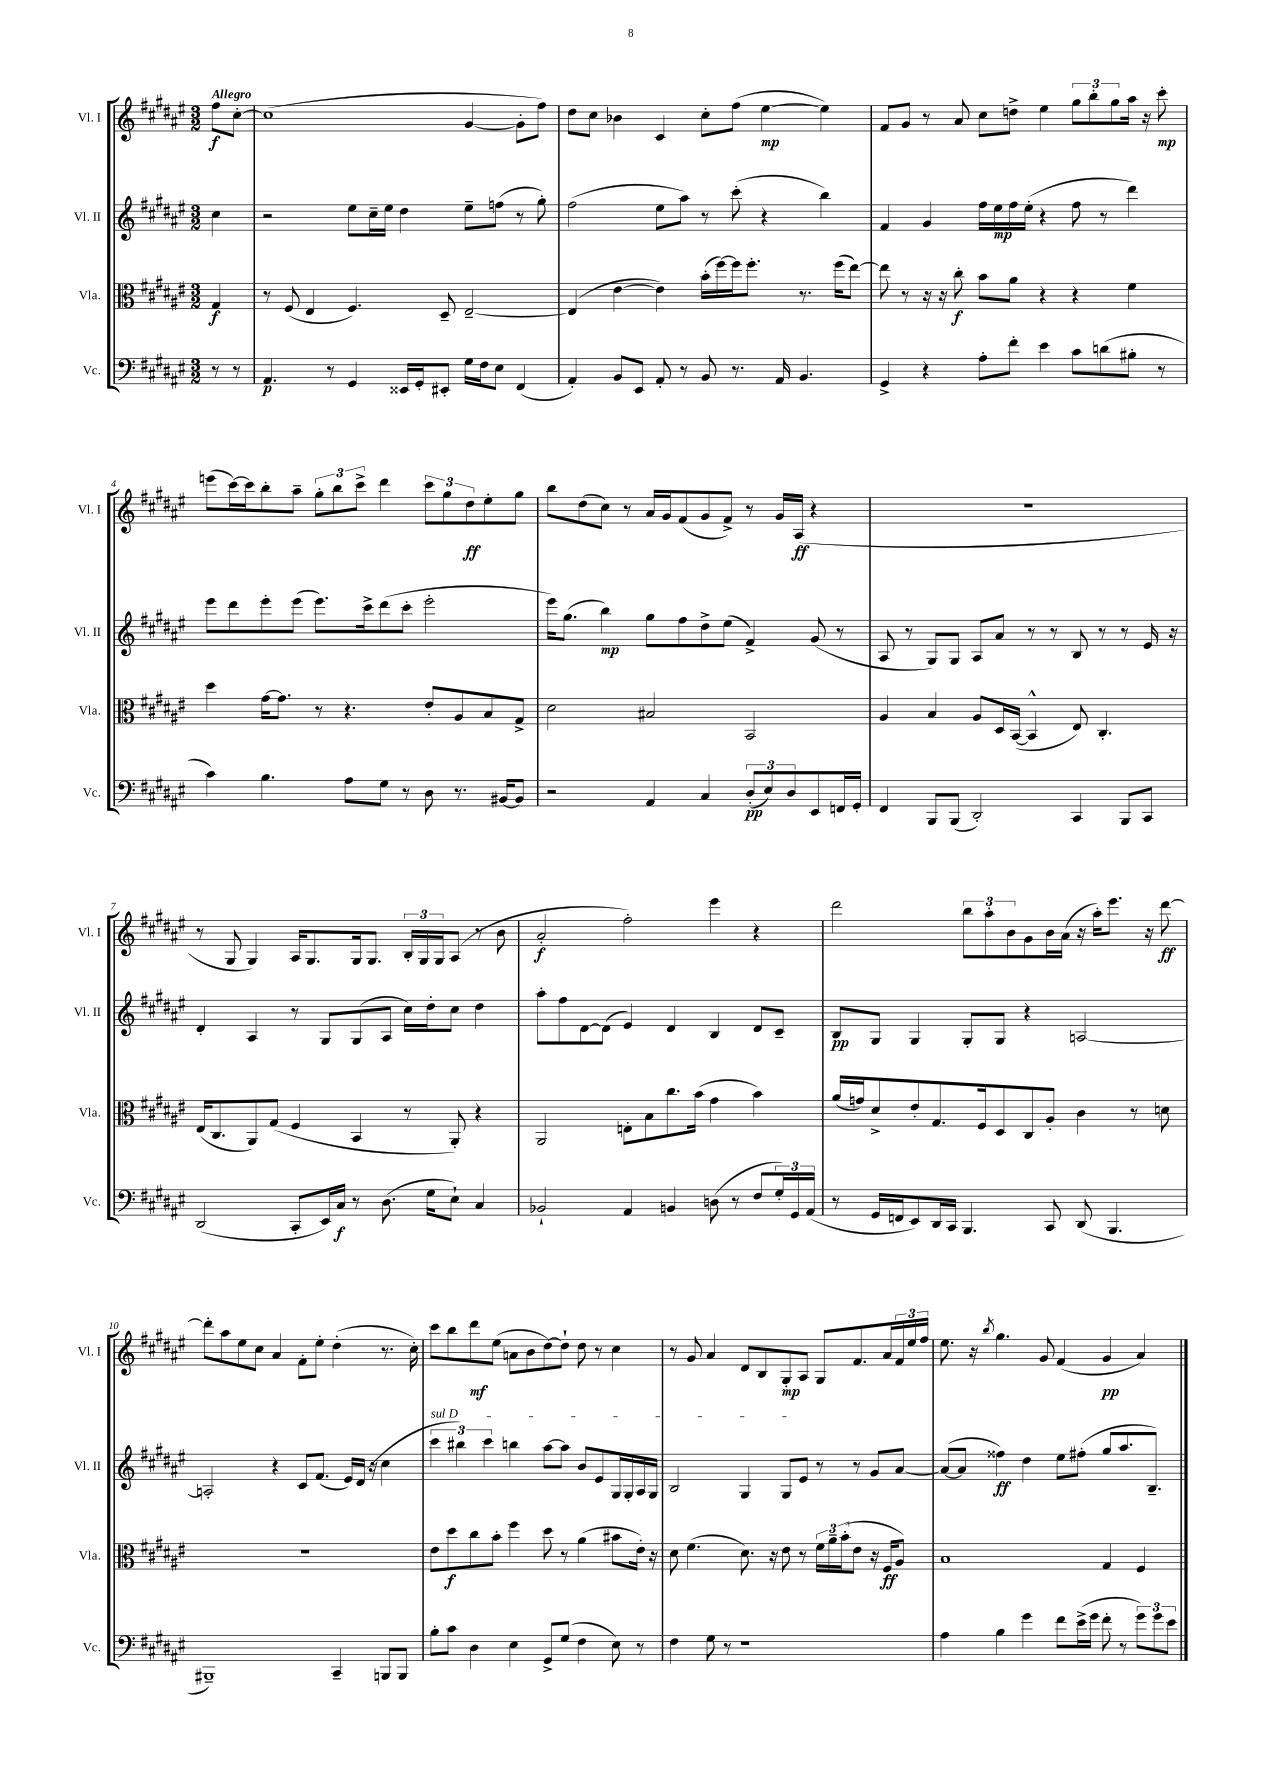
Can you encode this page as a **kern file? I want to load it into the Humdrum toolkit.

**kern	**kern	**kern	**kern
*staff4	*staff3	*staff2	*staff1
*clefF4	*clefC3	*clefG2	*clefG2
*k[f#c#g#d#a#e#]	*k[f#c#g#d#a#e#]	*k[f#c#g#d#a#e#]	*k[f#c#g#d#a#e#]
*M3/2	*M3/2	*M3/2	*M3/2
8r	4G#	4cc#	8ff#
8r	.	.	[8cc#'
=	=	=	=
4.AA#	8r	2r	(1cc#]
.	(8F#	.	.
.	4E#	.	.
8r	.	.	.
4GG#	4.F#)	8ee#	.
.	.	16cc#~	.
.	.	16ee#	.
16EE##	.	4dd#	.
16GG#'	.	.	.
8EE#'	8D#~	.	.
16G#	[2E#~	8ee#~	[4g#
16F#	.	.	.
8E#	.	(8ff	.
(4FF#	.	8r	8g#']
.	.	8gg#')	8ff#)
=	=	=	=
4AA#')	(4E#]	(2ff#	8dd#
.	.	.	8cc#
8BB	[4e#	.	4b-
8EE#	.	.	.
8AA#'	4e#])	8ee#	4c#
8r	.	8aa#)	.
8BB	(16b'	8r	8cc#'
.	[16ff#)	.	.
8.r	16ff#]	(8ccc#'	(8ff#
.	8.ff#'	.	.
.	.	4r	[4ee#
16AA#	.	.	.
4.BB	8.r	.	.
.	.	4bb)	4ee#])
.	(16ff#	.	.
.	[8ee#)	.	.
=	=	=	=
4GG#^	8ee#]	4f#	8f#
.	8r	.	8g#
4r	16r	4g#	8r
.	16r	.	.
.	8cc#'	.	8a#
8A#'	8b	16ff#	8cc#
.	.	16ee#	.
8f#'	8a#	16ff#	8dd^
.	.	(16ee#'	.
4e#	4r	4r	4ee#
8c#	4r	8ff#	12gg#
.	.	.	12bb'
(8d	.	8r	.
.	.	.	12gg#
8B#'	4f#	4ddd#)	16aa#
.	.	.	16r
8r	.	.	8ccc#'
=	=	=	=
4c#)	4dd#	8eee#	(8eee
.	.	8ddd#	[16ccc#)
.	.	.	16ccc#]
4.B	[16g#	8eee#'	8bb'
.	8.g#]	.	.
.	.	(8eee#	8aa#~
.	8r	8.eee#)	12gg#'
.	.	.	12bb
8A#	4.r	.	.
.	.	.	12ccc#^
.	.	16ccc#^	.
8G#	.	(8ddd#	4ddd#
8r	.	8ccc#'	.
8D#	8e#'	2eee#'	12ccc#
.	.	.	12gg#
8.r	8A#	.	.
.	.	.	12dd#
.	8B	.	8ee#'
[16BB#	.	.	.
8BB#]	8G#^	.	8gg#
=	=	=	=
2r	2d#	16eee#)	8bb
.	.	(8.gg#	.
.	.	.	(8dd#
.	.	4bb)	8cc#)
.	.	.	8r
4AA#	2B#	8gg#	16a#
.	.	.	16g#
.	.	8ff#	(8f#
4C#	.	8dd#^	8g#
.	.	(8ee#	8f#^)
(12D#'	2BB	4f#^)	8r
12E#)	.	.	.
.	.	.	16g#
12D#	.	.	.
.	.	.	(16A#
8EE#	.	(8g#	4r
16FF	.	8r	.
16GG#'	.	.	.
=	=	=	=
4FF#	4A#	8A#	1.r
.	.	8r	.
8BBB	4B	8G#)	.
(8BBB	.	8G#	.
2DD#')	8A#	8A#	.
.	16D#	8a#	.
.	([16BB	.	.
.	4BB^^]	8r	.
.	.	8r	.
4CC#	8E#)	8B	.
.	4.C#'	8r	.
8BBB	.	8r	.
8CC#	.	16e#	.
.	.	16r	.
=	=	=	=
(2DD#	(16E#	4d#'	8r
.	8.C#	.	.
.	.	.	8G#
.	8AA#)	4A#	4G#)
.	(8G#	.	.
8CC#'	4F#	8r	16A#
.	.	.	8.G#
16EE#)	.	8G#	.
16C#	.	.	.
8r	4BB	(8G#	16G#
.	.	.	8.G#
(8.D#	.	8A#	.
.	8r	16cc#)	24B'
.	.	.	24G#
16G#	.	16dd#'	.
.	.	.	24G#
8E#`)	8AA#')	8cc#	(8A#
4C#	4r	4dd#	8r
.	.	.	8b
=	=	=	=
2BB-`	2AA#	8aa#'	2a#'
.	.	8ff#	.
.	.	[8d#	.
.	.	(8d#]	.
4AA#	8E'	4e#)	2ff#')
.	8B	.	.
4BB	8.cc#	4d#	.
.	(16b	.	.
(8D	4g#	4B	4eee#
8r	.	.	.
8F#	4b)	8d#	4r
24G#')	.	8c#~	.
24GG#	.	.	.
(24AA#	.	.	.
=	=	=	=
8r	(16a#	8B	2ddd#
.	16g)	.	.
16GG#	8d#^	8G#	.
16FF	.	.	.
8EE#)	8e#'	4G#	.
16DD#	8.G#	.	.
16CC#	.	.	.
4.BBB	.	8G#'	12bb
.	16F#	.	.
.	.	.	12aa#'
.	8D#	8G#	.
.	.	.	12b
.	8C#	4r	8g#
8CC#	8A#'	.	16b
.	.	.	(16a#
(8DD#	4c#	[2A	16r
.	.	.	16aa#')
4.BBB	.	.	8.eee#
.	8r	.	.
.	.	.	16r
.	8d	.	[8ddd#
=	=	=	=
1BBB#~)	1.r	2A']	8ddd#']
.	.	.	8aa#
.	.	.	8ee#
.	.	.	8cc#
.	.	4r	4a#
.	.	8c#	8f#'
.	.	(8.f#	8ee#'
4CC#~	.	.	(4dd#'
.	.	16e#)	.
.	.	(16d#	.
.	.	16r	.
8BBB	.	4cc#	8.r
8BBB	.	.	.
.	.	.	16cc#')
=	=	=	=
8B'	8e#	6ccc#	8ccc#
8c#	8dd#	.	8bb
.	.	6bb#)	.
4D#	8cc#	.	8ddd#
.	.	6ccc#	.
.	8b'	.	(8ee#
4E#	4ff#	4bb	8a
.	.	.	8b
8GG#^	8dd#	[8aa#	[8dd#)
(8G#	8r	8aa#]	8dd#`]
4F#	(4a#	8b	8dd#
.	.	8e#	8r
8E#)	8b#	16G#	4cc#
.	.	16G#'	.
8r	16e#')	16A#	.
.	16r	16G#	.
=	=	=	=
4F#	8d#	2B	8r
.	(4.f#	.	8g#
8G#	.	.	4a#
8r	.	.	.
1r	8.d#)	4G#	8d#
.	.	.	8B
.	16r	.	.
.	8e#	8G#	8G#'
.	8r	8e#	8A#
.	24f#	8r	8G#
.	24a#~	.	.
.	(24b'	.	.
.	8e#	8r	8.f#
.	16r	8g#	.
.	16F#	.	16a#
.	8A#)	[8a#	24f#
.	.	.	24ee#
.	.	.	24ff#
=	=	=	=
4A#	1B	(8a#_	8.ee#
.	.	8a#]	.
.	.	.	16r
.	.	.	8qbb
4B	.	4ff##)	4.gg#
4g#	.	4dd#	.
.	.	.	8g#
8f#	.	8ee#	(4f#
(16e#^	.	(8ff#'	.
16g#	.	.	.
8f#'	4G#	8gg#	4g#
8r	.	8.aa#	.
12g#)	4F#	.	4a#)
.	.	8.B~)	.
12g#	.	.	.
12e#	.	.	.
==	==	==	==
*-	*-	*-	*-
